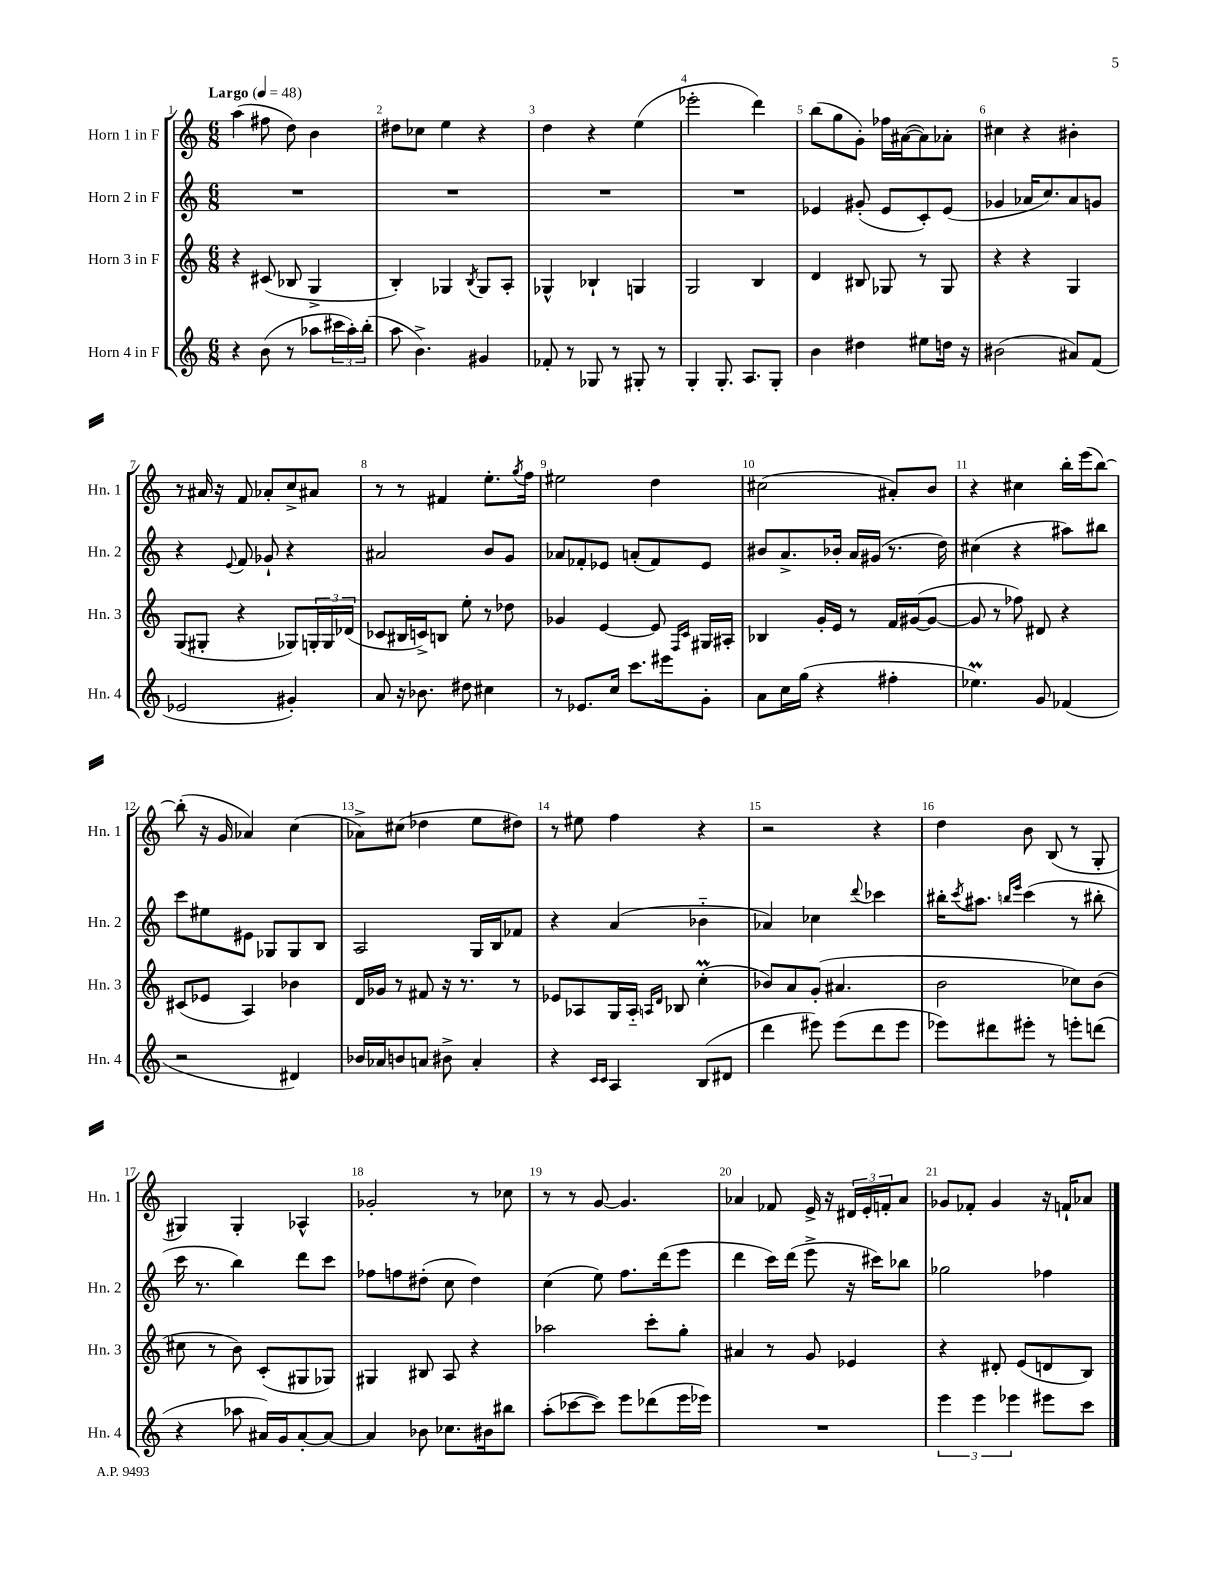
<<
\new StaffGroup <<
\new Staff = "s0" \with { instrumentName = "Horn 1 in F" shortInstrumentName = "Hn. 1" } {
    \clef treble \key c \major \numericTimeSignature \time 6/8 \tempo "Largo" 4 = 48
    a''4( fis''8 d''8) b'4 |
    dis''8 ces''8 e''4 r4 |
    d''4 r4 e''4( |
    ees'''2-. d'''4) |
    b''8( g''8 g'8-.) fes''16 ais'16~( ais'8) aes'8-. |
    cis''4 r4 bis'4-. |
    r8 ais'16 r16 f'8 aes'8-. c''8-> ais'8 |
    r8 r8 fis'4 e''8.-. \acciaccatura { g''8 } f''16 |
    eis''2 d''4 |
    cis''2( ais'8-.) b'8 |
    r4 cis''4 b''16-. e'''16( b''8~) |
    b''8-.( r16 g'16 aes'4) c''4( |
    aes'8->) cis''8( des''4 e''8 dis''8) |
    r8 eis''8 f''4 r4 |
    r2 r4 |
    d''4 b'8 b8( r8 g8-. |
    gis4) gis4-. aes4-^ |
    ges'2-. r8 ces''8 |
    r8 r8 g'8~ g'4. |
    aes'4 fes'8 e'16-> r16 \tuplet 3/2 { dis'16 e'16-. f'16-. } aes'8 |
    ges'8 fes'8-. ges'4 r16 f'16-! aes'8 \bar "|." |
}
\new Staff = "s1" \with { instrumentName = "Horn 2 in F" shortInstrumentName = "Hn. 2" } {
    \clef treble \key c \major \numericTimeSignature \time 6/8
    R2. |
    R2. |
    R2. |
    R2. |
    ees'4 gis'8-.( ees'8 c'8-.) ees'8( |
    ges'4 aes'16 c''8.) aes'8 g'8 |
    r4 \appoggiatura { e'8 } f'8 ges'8-! r4 |
    ais'2 b'8 g'8 |
    aes'8 fes'8-. ees'8 a'8-.( fes'8) ees'8 |
    bis'8 a'8.-> bes'16-. a'16 gis'16( r8. d''16) |
    cis''4( r4 ais''8) bis''8 |
    c'''8 eis''8 eis'8 ges8 ges8 b8 |
    a2 g16 b16 fes'8 |
    r4 a'4( bes'4-_ |
    aes'4) ces''4 \appoggiatura { d'''8 } ces'''4 |
    bis''16-. \acciaccatura { c'''8 } ais''8. \grace { b''16 e'''16 } c'''4( r8 bis''8-. |
    c'''16 r8. b''4) d'''8 c'''8 |
    fes''8 f''8 dis''8-.( c''8 dis''4) |
    c''4( e''8) f''8. d'''16( e'''8 |
    d'''4 c'''16) d'''16( e'''8-> r16 cis'''16) bes''8 |
    ges''2 fes''4 \bar "|." |
}
\new Staff = "s2" \with { instrumentName = "Horn 3 in F" shortInstrumentName = "Hn. 3" } {
    \clef treble \key c \major \numericTimeSignature \time 6/8
    r4 cis'8( bes8 g4-> |
    b4-.) ges4 \acciaccatura { b8 } ges8 a8-. |
    ges4-^ bes4-! g4 |
    g2 b4 |
    d'4 bis8 ges8 r8 ges8 |
    r4 r4 g4 |
    g8( gis8-. r4 ges8) \tuplet 3/2 { g16-. g16 des'16( } |
    ces'8 bis16 c'16->) b8 e''8-. r8 des''8 |
    ges'4 e'4~ e'8 \grace { f16 c'16 } gis16 ais16-. |
    bes4 g'16-. e'16 r8 f'16 gis'16~( gis'8~ |
    gis'8 r8 fes''8) dis'8 r4 |
    cis'8( ees'8 a4) bes'4 |
    d'16 ges'16 r8 fis'8 r16 r8. r8 |
    ees'8 aes8 g16 aes16-_ \grace { a16 d'16 } bes8 c''4-.\prall( |
    bes'8) a'8 g'8-.( ais'4. |
    b'2 ces''8) b'8( |
    cis''8 r8 b'8) c'8-.( gis8 ges8) |
    gis4 bis8 a8 r4 |
    aes''2 c'''8-. g''8-. |
    ais'4 r8 g'8 ees'4 |
    r4 dis'8-. e'8( d'8 b8) \bar "|." |
}
\new Staff = "s3" \with { instrumentName = "Horn 4 in F" shortInstrumentName = "Hn. 4" } {
    \clef treble \key c \major \numericTimeSignature \time 6/8
    r4 b'8( r8 aes''8 \tuplet 3/2 { cis'''16 aes''16-.) b''16-.( } |
    a''8 b'4.->) gis'4 |
    fes'8-. r8 ges8 r8 gis8-. r8 |
    g4-. g8.-. a8. g8-. |
    b'4 dis''4 eis''8 d''16 r16 |
    bis'2( ais'8) f'8( |
    ees'2 gis'4-.) |
    a'8 r16 bes'8. dis''8 cis''4 |
    r8 ees'8. c''16 c'''8. eis'''16 g'8-. |
    a'8 c''16 g''16( r4 fis''4-. |
    ees''4.\prall) g'8 fes'4( |
    r2 dis'4) |
    bes'16 aes'16 b'8 a'8 bis'8-> a'4-. |
    r4 \grace { c'16 c'16 } a4 b8( dis'8 |
    d'''4 eis'''8) eis'''8( d'''8 eis'''8 |
    ees'''8) dis'''8 eis'''8-. r8 e'''8-. d'''8( |
    r4 aes''8 ais'16) g'16 ais'8~-. ais'8~ |
    ais'4 bes'8 ces''8. bis'16 bis''8 |
    a''8-.( ces'''8~ ces'''8) e'''8 des'''8( e'''16 ees'''16) |
    R2. |
    \tuplet 3/2 { e'''4 e'''4 ees'''4 } eis'''8 c'''8 \bar "|." |
}
>>
>>
\layout { \context { \Score \override BarNumber.break-visibility = ##(#f #t #t) barNumberVisibility = #all-bar-numbers-visible } }
